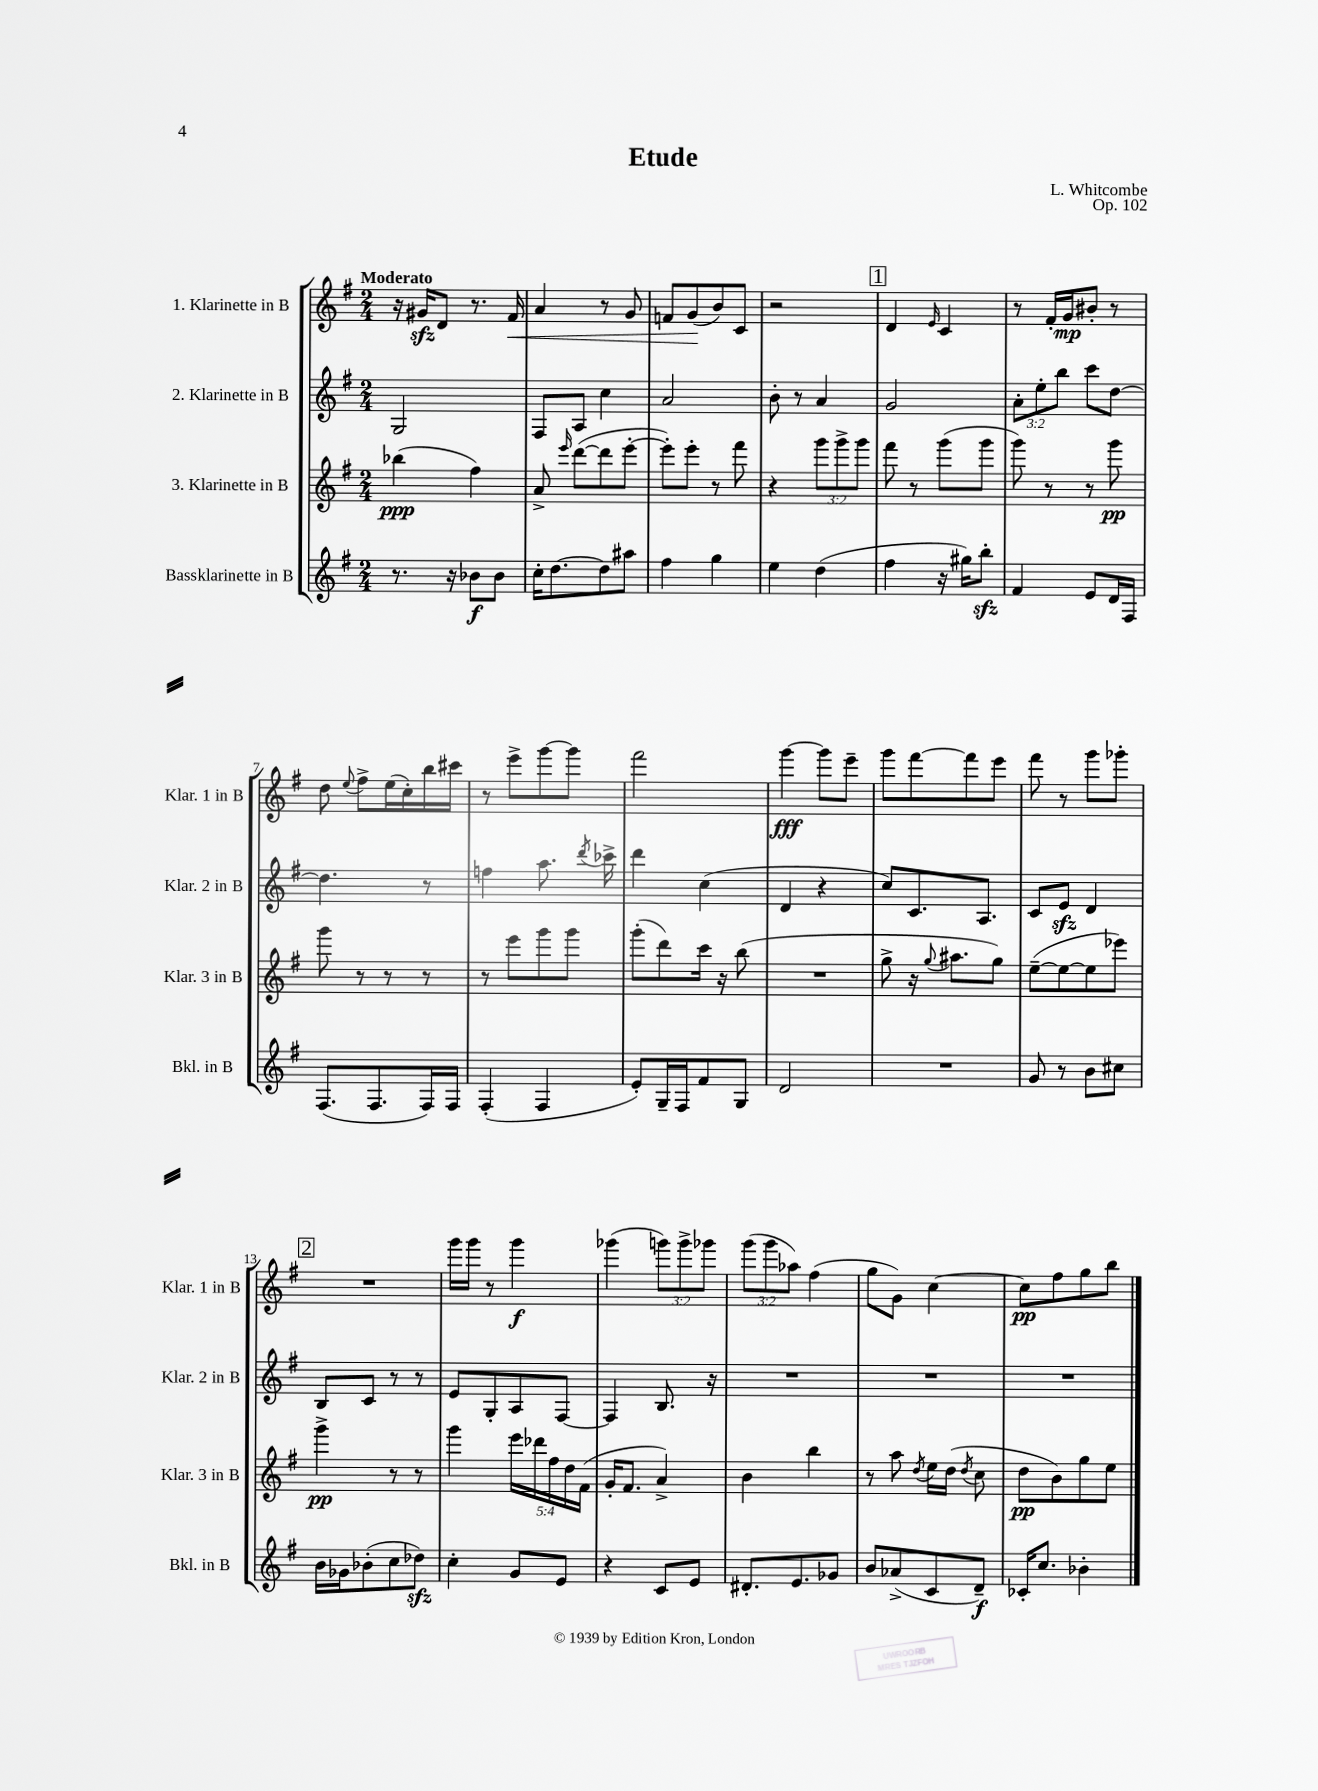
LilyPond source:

\header { title = "Etude" composer = "L. Whitcombe" opus = "Op. 102" }
<<
\new StaffGroup <<
\new Staff = "s0" \with { instrumentName = "1. Klarinette in B" shortInstrumentName = "Klar. 1 in B" } {
    \clef treble \key g \major \numericTimeSignature \time 2/4 \override Staff.TupletNumber.text = #tuplet-number::calc-fraction-text \tempo "Moderato"
    \autoBeamOff r16 gis'16[\sfz d'8] r8. fis'16\< |
    a'4 r8 g'8 |
    f'8[ g'8\!( b'8) c'8] |
    r2 |
    \mark \markup { \box "1" } d'4 \grace { e'16 } c'4 |
    r8 fis'16[-. g'16\mp bis'8]-. r8 |
    d''8 \appoggiatura { e''8 } fis''8[-> e''16( c''16-.) b''16 cis'''16] |
    r8 e'''8[-> g'''8~ g'''8] |
    fis'''2 |
    g'''4~\fff g'''8[ e'''8]-- |
    g'''8[ fis'''8~ fis'''8 e'''8] |
    fis'''8 r8 g'''8[ ges'''8]-. |
    \mark \markup { \box "2" } R2 |
    g'''16[ g'''16] r8 g'''4\f |
    ges'''4( \tuplet 3/2 { g'''8[) g'''8-> ges'''8] } |
    \tuplet 3/2 { g'''8[( g'''8 aes''8]) } fis''4( |
    g''8[ g'8]) c''4~ |
    c''8[\pp fis''8 g''8 b''8] \bar "|." |
}
\new Staff = "s1" \with { instrumentName = "2. Klarinette in B" shortInstrumentName = "Klar. 2 in B" } {
    \clef treble \key g \major \numericTimeSignature \time 2/4 \override Staff.TupletNumber.text = #tuplet-number::calc-fraction-text
    \autoBeamOff g2 |
    fis8[ a8] c''4 |
    a'2 |
    b'8-. r8 a'4 |
    \mark \markup { \box "1" } g'2 |
    \tuplet 3/2 { a'8[-. e''8-. b''8] } c'''8[ d''8]~ |
    d''4. r8 |
    f''4 a''8. \acciaccatura { d'''8 } ces'''16-> |
    d'''4 c''4( |
    d'4 r4 |
    c''8[) c'8. a8.] |
    c'8[ e'8]\sfz d'4 |
    \mark \markup { \box "2" } b8[ c'8] r8 r8 |
    e'8[ g8-. a8 fis8]~ |
    fis4 b8. r16 |
    R2 |
    R2 |
    R2 \bar "|." |
}
\new Staff = "s2" \with { instrumentName = "3. Klarinette in B" shortInstrumentName = "Klar. 3 in B" } {
    \clef treble \key g \major \numericTimeSignature \time 2/4 \override Staff.TupletNumber.text = #tuplet-number::calc-fraction-text
    \autoBeamOff bes''4\ppp( fis''4) |
    a'8-> \grace { e'''16 } d'''8[~( d'''8 e'''8]~-. |
    e'''8[-.) e'''8]-. r8 fis'''8 |
    r4 \tuplet 3/2 { g'''8[ g'''8-> g'''8] } |
    \mark \markup { \box "1" } fis'''8 r8 g'''8[( g'''8] |
    g'''8) r8 r8 g'''8\pp |
    g'''8 r8 r8 r8 |
    r8 e'''8[ g'''8 g'''8] |
    g'''8[-.( d'''8) c'''16] r16 b''8( |
    R2 |
    g''8-> r16 \appoggiatura { g''8 } ais''8.[ g''8]) |
    e''8[~--( e''8~ e''8 ees'''8]) |
    \mark \markup { \box "2" } g'''4->\pp r8 r8 |
    g'''4 \tuplet 5/4 { e'''16[ des'''16 fis''16 d''16 fis'16]( } |
    g'16[-. fis'8.] a'4->) |
    b'4 b''4 |
    r8 a''8 \acciaccatura { d''8 } e''16[ d''16]( \acciaccatura { d''8 } c''8 |
    d''8[\pp b'8) g''8 e''8] \bar "|." |
}
\new Staff = "s3" \with { instrumentName = "Bassklarinette in B" shortInstrumentName = "Bkl. in B" } {
    \clef treble \key g \major \numericTimeSignature \time 2/4
    \autoBeamOff r8. r16 bes'8[\f bes'8] |
    c''16[-. d''8.~ d''8 ais''8] |
    fis''4 g''4 |
    e''4 d''4( |
    \mark \markup { \box "1" } fis''4 r16 gis''16[) b''8]-.\sfz |
    fis'4 e'8[ d'16 fis16] |
    fis8.[( fis8. fis16) fis16] |
    fis4-.( fis4 |
    e'8[-.) g16-- fis16 fis'8 g8] |
    d'2 |
    R2 |
    g'8 r8 b'8[ cis''8] |
    \mark \markup { \box "2" } b'16[ ges'16 bes'8-.( c''8 des''8]\sfz) |
    c''4-. g'8[ e'8] |
    r4 c'8[ e'8] |
    dis'8.[-. e'8. ges'8] |
    b'8[ aes'8->( c'8 d'8]--\f) |
    ces'16[-. c''8.] bes'4-. \bar "|." |
}
>>
>>
